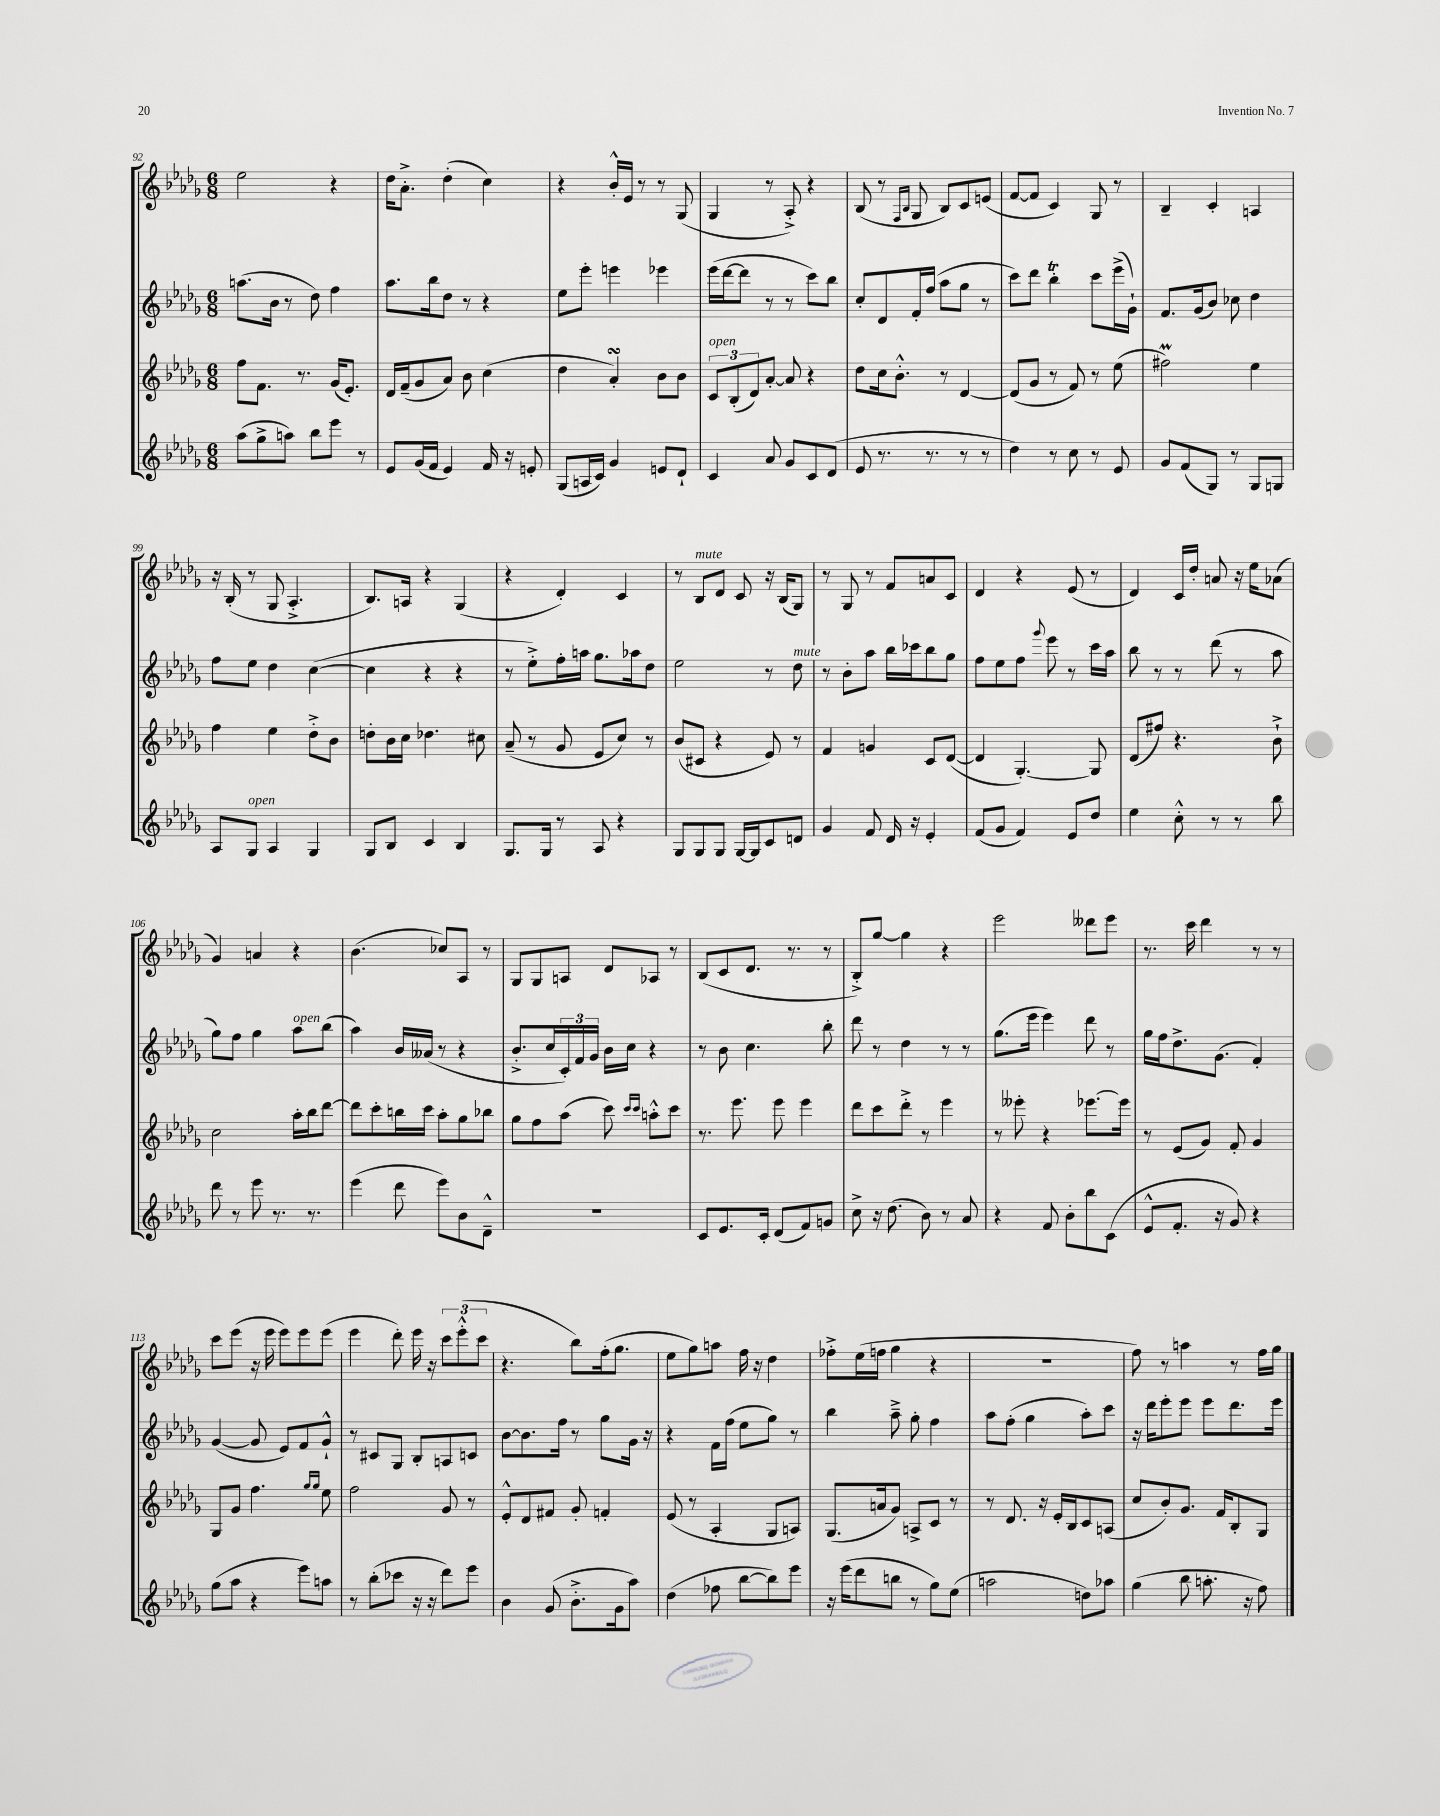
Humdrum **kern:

**kern	**kern	**kern	**kern
*staff4	*staff3	*staff2	*staff1
*clefG2	*clefG2	*clefG2	*clefG2
*k[b-e-a-d-g-]	*k[b-e-a-d-g-]	*k[b-e-a-d-g-]	*k[b-e-a-d-g-]
*M6/8	*M6/8	*M6/8	*M6/8
(8aa-	8ff	(8.aa	2ee-
8gg-^	8.f	.	.
.	.	16b-	.
8aa)	.	8r	.
.	8.r	.	.
8bb-	.	8dd-)	.
8eee-	(16g-	4ff	4r
.	8.e-')	.	.
8r	.	.	.
=	=	=	=
8e-	16d-	8.aa-	16dd-
.	(16f~	.	8.a-'^
(16g-	8g-	.	.
16f	.	16bb-	.
4e-)	8a-)	8dd-	(4dd-'
.	8b-	8r	.
16f	(4cc	4r	4cc)
16r	.	.	.
8e'	.	.	.
=	=	=	=
(8G-	4dd-	8ee-	4r
16A	.	8eee-'	.
16c)	.	.	.
4g-	4a-')	4eee	16b-'^^
.	.	.	16e-
.	.	.	8r
8e	8b-	4eee-	8r
8d-`	8b-	.	(8G-
=	=	=	=
4c	12c	(16eee-	4G-
.	.	[16ddd-	.
.	(12B-'	.	.
.	.	8ddd-]	.
.	12d-)	.	.
8a-	[8a-'	8r	8r
8g-	8a-]	8r	8A-'^)
8c	4r	8ccc)	4r
(8d-	.	8bb-	.
=	=	=	=
8e-	8dd-	8cc'	(8B-
8.r	16cc	8d-	8r
.	8.b-'^^	.	.
.	.	.	16qqF
.	.	.	16qqB-
.	.	16f'	8G-
8.r	.	(16ff	.
.	8r	8aa-	8B-)
8r	[4d-	8gg-	8c
8r	.	8r	(8e
=	=	=	=
4dd-)	(8d-]	8ccc)	[8f
.	8g-	8ddd-	8f]
8r	8r	4bb-'	4c)
8cc	8f)	.	.
8r	8r	8ccc	8G-
8e-	(8ee-	(16eee-^	8r
.	.	16g-`)	.
=	=	=	=
8g-	2ff#)	8.f	4B-~
(8f	.	.	.
.	.	(16g-	.
8G-)	.	8b-)	4c'
8r	.	8cc-	.
8G-	4ee-	4dd-	4A
8G	.	.	.
=	=	=	=
8A-	4ff	8ff	16r
.	.	.	(16B-'
8G-	.	8ee-	8r
4A-	4ee-	4dd-	8G-
.	.	.	4.A-'^
4G-	8dd-'^	([4cc	.
.	8b-	.	.
=	=	=	=
8G-	8dd'	4cc]	8.B-)
8B-	16b-	.	.
.	16cc	.	16A
4c	4.dd-	4r	4r
4B-	.	4r	(4G-
.	8cc#	.	.
=	=	=	=
8.G-	(8a-~	8r	4r
.	8r	8ee-'^)	.
16G-	.	.	.
8r	8g-	16ff'	4d-')
.	.	16aa	.
8A-	8e-	8.gg-	.
4r	8cc)	.	4c
.	.	16aa-	.
.	8r	8dd-	.
=	=	=	=
8G-	(8b-	2ee-	8r
8G-	8c#	.	8B-
8G-	4r	.	8d-
[16G-	.	.	8c
16G-]	.	.	.
8c	8e-)	8r	16r
.	.	.	(16B-
8d	8r	8dd-	8G-)
=	=	=	=
4g-	4f	8r	8r
.	.	8b-'	8G-
8f	4g	8aa-	8r
16d-	.	16bb-	8f
16r	.	16ccc-	.
4e-'	8c	8bb-	8a
.	([8d-	8gg-	8c
=	=	=	=
(8f	4d-]	8ff	4d-
8g-	.	8ee-	.
4f)	[4.G-')	8ff	4r
.	.	8qqggg-	.
.	.	8eee-	.
8e-	.	8r	(8e-
8dd-	8G-]	16ccc	8r
.	.	16aa-	.
=	=	=	=
4ee-	(8d-	8bb-	4d-)
.	8ff#)	8r	.
8cc'^^	4.r	8r	16c
.	.	.	16dd-'
8r	.	(8ddd-	8a
8r	.	8r	16r
.	.	.	16ee-
8bb-	8b-`^	8aa-	(8a-
=	=	=	=
8ddd-	2cc	8gg-)	4g-)
8r	.	8ff	.
8eee-	.	4gg-	4a
8.r	.	.	.
.	16aa-'	8aa-	4r
8.r	16bb-	.	.
.	[8ddd-	(8bb-	.
=	=	=	=
(4eee-	8ddd-]	4aa-)	(4.b-
.	8ccc'	.	.
8ddd-	16bb	16b-	.
.	16ccc	(16a--	.
8eee-)	8aa-'	8r	8cc-)
8b-	8gg-	4r	8A-
8d-~^^	8bb-	.	8r
=	=	=	=
2.r	8gg-	8.b-'^	8G-
.	8ff	.	8G-
.	.	16cc	.
.	(8aa-	24c')	8A
.	.	24f	.
.	.	24g-	.
.	8ccc)	16b-	8d-
.	.	16cc	.
.	16qqccc	.	.
.	16qqccc	.	.
.	8aa'^^	4r	8A-
.	8ccc	.	8r
=	=	=	=
8c	8.r	8r	(8B-
8.e-	.	8b-	8c
.	8.eee-	.	.
.	.	4.cc	8.d-
16c'	.	.	.
(8d-	8eee-	.	.
.	.	.	8.r
8f)	4eee-	.	.
8g	.	8bb-'	8r
=	=	=	=
8cc^	8ddd-	8ddd-	8B-'^)
16r	8ccc	8r	[8gg-
(8.dd-	.	.	.
.	8ddd-'^	4dd-	4gg-]
8b-)	8r	.	.
8r	4eee-	8r	4r
8a-	.	8r	.
=	=	=	=
4r	8r	(8.gg-	2eee-
.	8eee--'	.	.
.	.	16eee-	.
8f	4r	4eee-)	.
8b-'	.	.	.
8bb-	[8.eee-	8ddd-	8ddd--
(8c	.	8r	8eee-
.	16eee-]	.	.
=	=	=	=
8e-^^	8r	16gg-	8.r
.	.	16ff	.
8.f'	(8e-	8.dd-^	.
.	.	.	16ccc
.	8g-)	.	4ddd-
16r	.	(8.g-	.
8g-)	8f'	.	.
4r	4g-	4f')	8r
.	.	.	8r
=	=	=	=
(8gg-	8G-	([4g-	8ccc
8aa-	8g-	.	(8eee-
4r	4.ff	8g-]	16r
.	.	.	16eee-
.	.	8e-)	8eee-)
8eee-)	.	8f	8eee-
.	16qqgg-	.	.
.	16qqgg-	.	.
8aa	8ee-	8g-`^^	(8eee-
=	=	=	=
8r	2ff	8r	4eee-
(8bb-'	.	8c#	.
8ccc-	.	8G-	8ddd-')
16r	.	8B-'	16eee-
16r	.	.	16r
8ddd-)	8g-	8A	12ccc
.	.	.	(12eee-'^^
8eee-	8r	8c	.
.	.	.	12ccc
=	=	=	=
4b-	8e-'^^	[8b-	4.r
.	8d-	8.b-]	.
(8g-	8f#	.	.
.	.	16ff	.
8.b-'^	8g-'	8r	8bb-)
.	4f'	8gg-	(16ff'
16g-	.	.	8.gg-
8aa-)	.	16g-	.
.	.	16r	.
=	=	=	=
(4dd-	(8e-	4r	8ee-
.	8r	.	8gg-)
8ff-	4A-'	16f	8aa
.	.	(16ff	.
[8bb-	.	8ee-	16ff
.	.	.	16r
8bb-])	8G-	8gg-)	4dd-
8eee-	8A)	8r	.
=	=	=	=
16r	(8.G-	4bb-	8ff-'^
(16eee-	.	.	.
8ddd-	.	.	(16ee-
.	16a	.	16ff
8bb	8g-)	8aa-~^	4gg-
8r	8A^	8gg-'	.
8gg-)	8c	4ff	4r
(8ee-	8r	.	.
=	=	=	=
2aa	8r	8aa-	2.r
.	8.d-	(8ff'	.
.	.	4gg-	.
.	16r	.	.
.	16e-'	.	.
.	16B-	.	.
8dd)	8c	8aa-')	.
8aa-	(8A	8ccc	.
=	=	=	=
(4gg-	8cc	16r	8ff)
.	.	16ddd-	.
.	8b-')	8eee-'	8r
8bb-	8.g-	8eee-	4aa
8.aa'	.	8eee-	.
.	16f	.	.
.	8B-'	8.ddd-	8r
16r	.	.	.
8ff)	8G-	.	16ff
.	.	16eee-	16gg-
==	==	==	==
*-	*-	*-	*-
